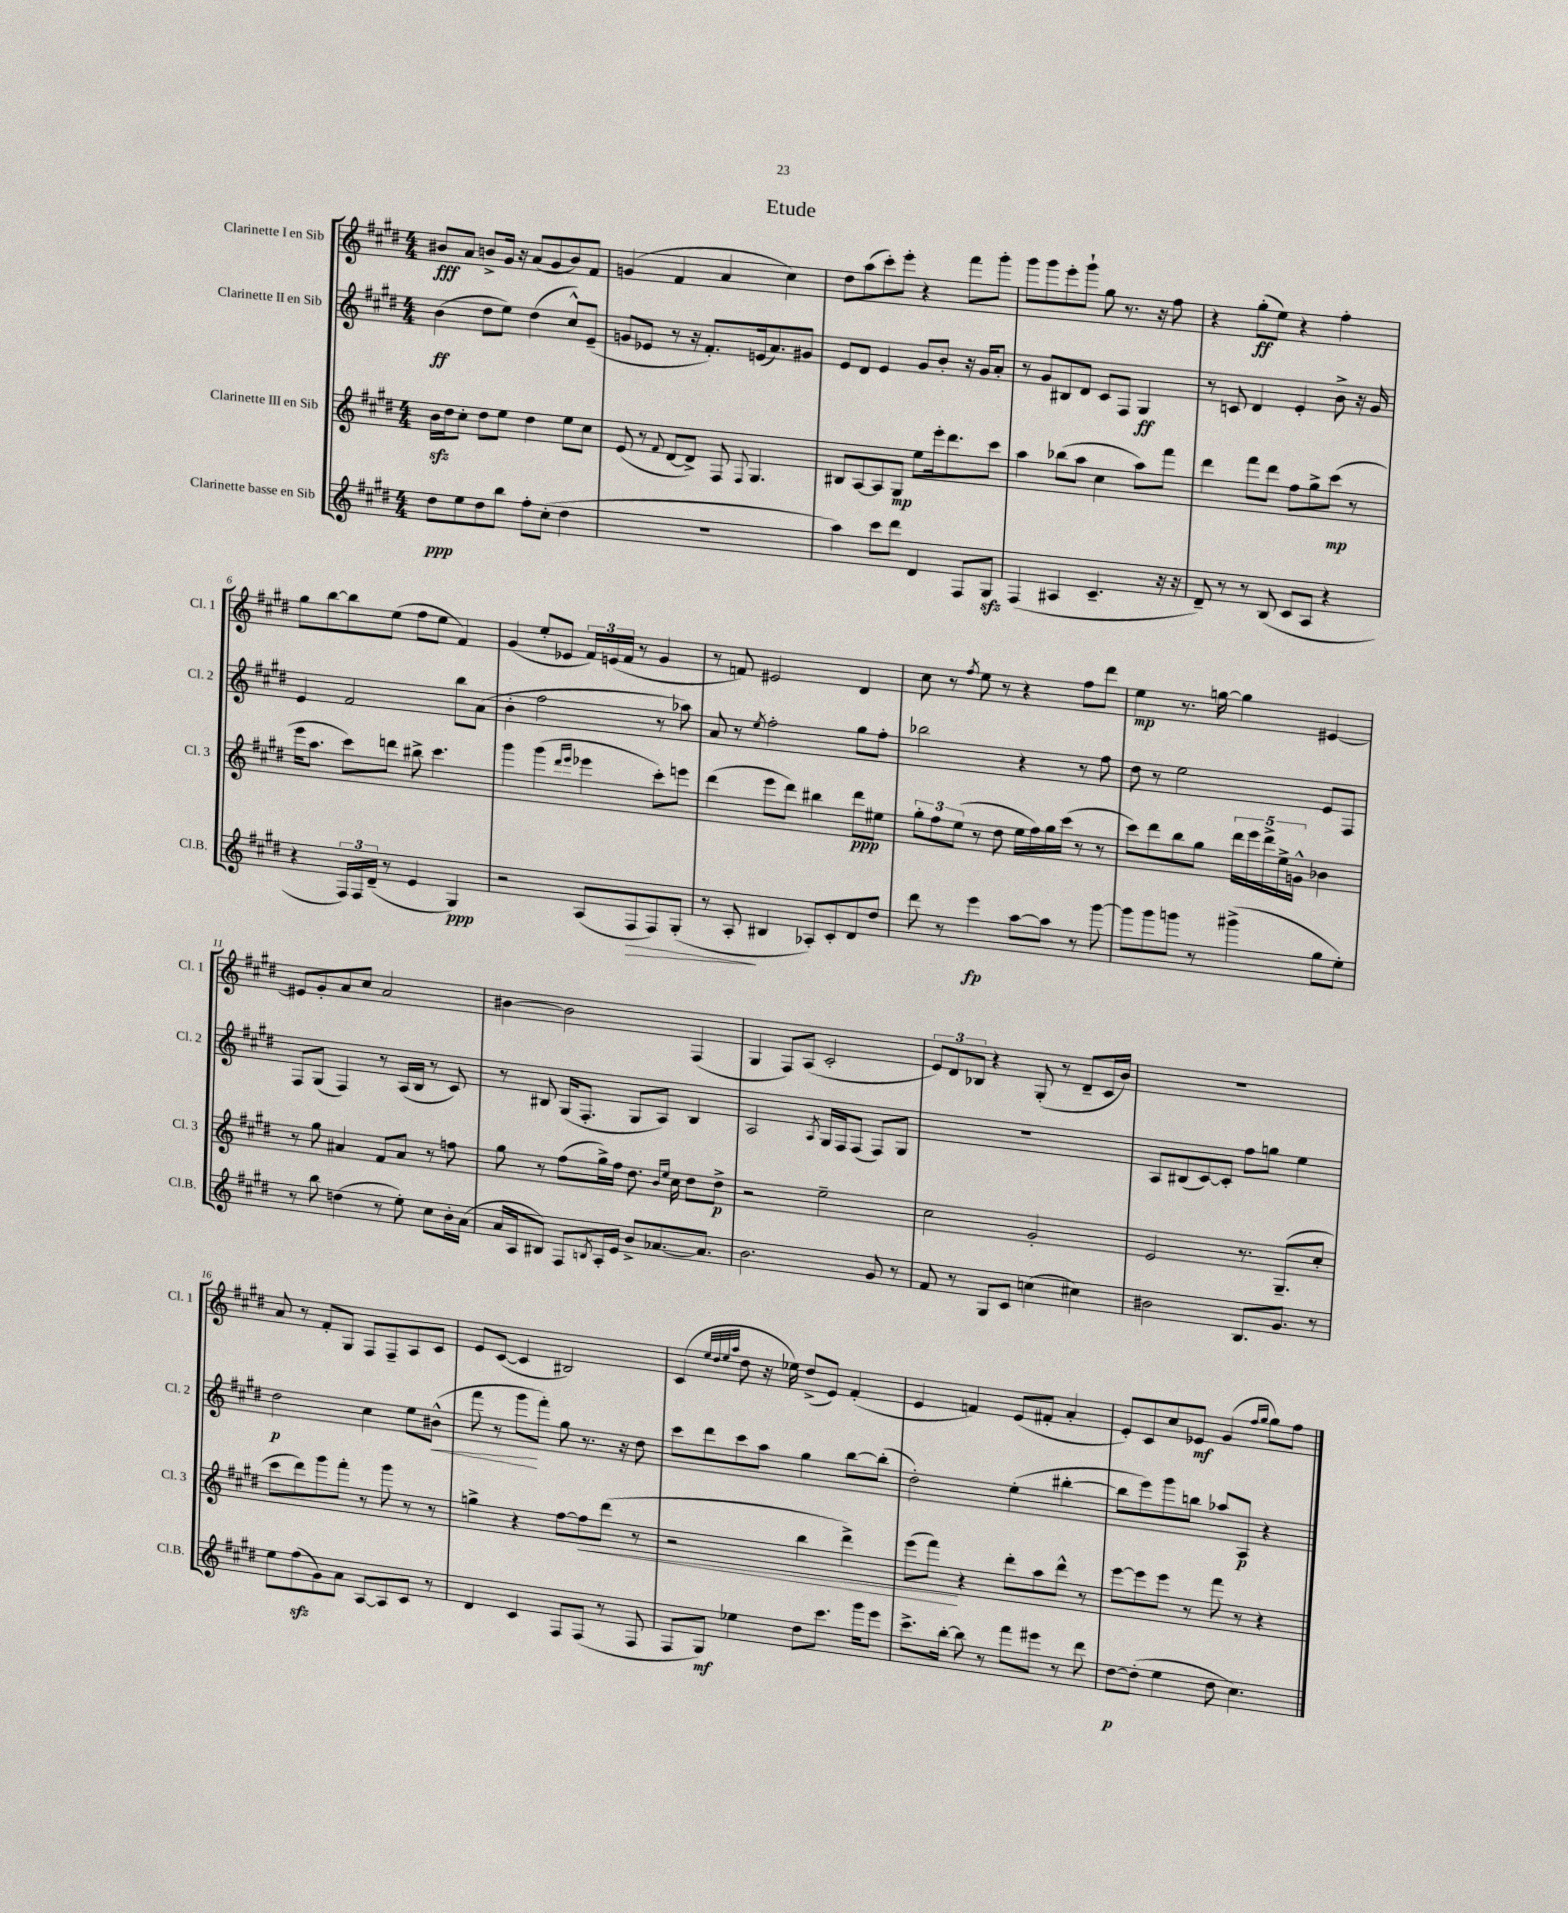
\header { title = "Etude" }
<<
\new StaffGroup <<
\new Staff = "s0" \with { instrumentName = "Clarinette I en Sib" shortInstrumentName = "Cl. 1" } {
    \clef treble \key e \major \numericTimeSignature \time 4/4
    bis'8\fff a'8 b'8-> gis'16 r16 a'8( gis'8 b'8) fis'8 |
    g'4( fis'4 a'4 cis''4) |
    dis''8 a''8( cis'''8-.) e'''8-. r4 fis'''8 gis'''8-. |
    gis'''8 gis'''8 e'''8-. gis'''8-! gis''8 r8. r16 fis''8 |
    r4 gis''8-.\ff( e''8) r4 fis''4-. |
    gis''8 b''8~ b''8 e''8( fis''8 e''8 fis'4) |
    gis'4( e''8-. ees'8 \tuplet 3/2 { fis'16) e'16( fis'16 } r8 gis'4 |
    r8 f'8) eis'2 dis'4 |
    cis''8 r8 \acciaccatura { fis''8 } e''8 r8 r4 fis''8 dis'''8 |
    e''4\mp r8. g''16~ g''4 eis'4~ |
    eis'8 gis'8-. a'8 cis''8 a'2 |
    bis'4~ bis'2 fis4( |
    gis4 fis8) a8( cis'2-. |
    \tuplet 3/2 { e'8) dis'8 bes8 } r4 gis8-.( r8 dis'8-- cis'16 b'16) |
    R1 |
    a'8 r8 fis'8-. gis8 fis8 fis8-- a8 cis'8 |
    e'8 cis'8~( cis'4 bis2) |
    cis'4( \grace { e''32 dis''32 e''32 a''32 } dis''8 r16 ees''16) dis''8->( e'8) fis'4-.( |
    e'4 f'4) e'8( fis'8-. a'4-. |
    e'8-.) cis'8 cis''8 ees'8\mf gis'4( \grace { fis''16 gis''16 } gis''8) fis''8 \bar "|." |
}
\new Staff = "s1" \with { instrumentName = "Clarinette II en Sib" shortInstrumentName = "Cl. 2" } {
    \clef treble \key e \major \numericTimeSignature \time 4/4
    b'4\ff( dis''8 e''8) dis''4( cis''8-^) e'8--( |
    g'8 ees'8 r8 r16 fis'8.-.) e'16( a'8.) gis'8 |
    e'8 dis'8 e'4 gis'8 b'8-. r16 gis'16 a'8-. |
    r8 gis'8 bis8 dis'8 cis'8 fis8 gis4\ff |
    r8 c'8 dis'4 e'4-. b'8-> r16 gis'16 |
    e'4 fis'2 b''8 a'8( |
    b'4-. fis''2 r8 aes''8) |
    a'8 r8 \acciaccatura { e''8 } fis''2-. gis''8 fis''8-. |
    bes''2 r4 r8 fis''8 |
    dis''8 r8 e''2 e'8 fis8 |
    fis8 gis8( fis4) r8 a16( b16 r8 cis'8) |
    r8 bis8 gis16( fis8.-. gis8 a8) bis4 |
    a2 \acciaccatura { a8 } gis16 fis16 fis8( fis8) gis8 |
    R1 |
    a8 bis8( cis'8~) cis'8-. fis''8 g''8 e''4 |
    dis''2\p cis''4 e''8 bis'8-^\<( |
    fis'''8 r8 gis'''8\! fis'''8-.) gis''8 r8. r16 dis''8 |
    cis'''8 dis'''8 cis'''8 a''8 gis''4 b''8~ b''8-.( |
    dis''2-.) e''4-.( bis''4~-. |
    bis''8 e'''8) gis'''8 b''8 aes''8 a8\p r4 \bar "|." |
}
\new Staff = "s2" \with { instrumentName = "Clarinette III en Sib" shortInstrumentName = "Cl. 3" } {
    \clef treble \key e \major \numericTimeSignature \time 4/4
    b'16\sfz dis''16 cis''8-. dis''8 e''8 dis''4 e''8 cis''8 |
    e'8( r8 \appoggiatura { fis'8 } dis'8~ dis'8->) fis8 \appoggiatura { fis8 } gis4. |
    bis8 a8~ a8 gis8\mp e''8 e'''16-. dis'''8. cis'''8 |
    a''4 bes''8( a''8 cis''4 a''8) fis'''8 |
    dis'''4 fis'''8 dis'''8 fis''8 gis''8-> cis'''8\mp( r8 |
    e'''16 a''8. cis'''8) d'''8 bis''8-> cis'''4. |
    gis'''4 gis'''4( \grace { dis'''16 e'''16 } ees'''4 cis'''8-.) e'''8 |
    dis'''4( e'''8 dis'''8) bis''4 dis'''8\ppp eis''8 |
    \tuplet 3/2 { gis''8-. fis''8 e''8( } r8 dis''8 e''16 fis''16) gis''16 cis'''16( r8 r8 |
    cis'''8) dis'''8 b''8 gis''8 \tuplet 5/4 { dis'''16 e'''16 dis'''16-> e''16-> g'16-^ } bes'4 |
    r8 gis''8 ais'4 fis'8 ais'8 r8 f''8 |
    gis''8 r8 fis''8( gis''16->) fis''16 dis''8. \grace { b'16 e''16 } cis''16 dis''8 dis''8->\p |
    r2 e''2-- |
    cis''2 gis'2-. |
    e'2 r8. gis8.--( cis''8-. |
    cis'''8 dis'''8) gis'''8 fis'''8-. r8 gis'''8 r8 r8 |
    g''4-> r4 fis''8~ fis''8\< dis'''8( r8 |
    r2 b''4 dis'''4->) |
    e'''8( fis'''8\!) r4 dis'''8-. a''8 dis'''8-^ r8 |
    e'''8~ e'''8 e'''8 r8 fis'''8 r8 r4 \bar "|." |
}
\new Staff = "s3" \with { instrumentName = "Clarinette basse en Sib" shortInstrumentName = "Cl.B." } {
    \clef treble \key e \major \numericTimeSignature \time 4/4
    dis''8\ppp e''8 dis''8 b''8 fis''8-. cis''8-.( dis''4 |
    R1 |
    a''4) cis'''8 dis'''8 dis'4 fis8 gis8\sfz |
    fis4( ais4 cis'4.-- r16 r16 |
    dis'8--) r8 r8 b8( cis'8 a8 r4 |
    r4 \tuplet 3/2 { fis16) fis16 dis'16--( } r8 e'4 gis4\ppp) |
    r2 a8( fis8\> fis8) gis8-.( |
    r8 a8-.\! bis4 aes8-.) cis'8-. dis'8 dis''8 |
    dis'''8 r8 e'''4\fp a''8~ a''8 r8 gis'''8~ |
    gis'''8 gis'''8 g'''8 r8 gis'''4->( gis''8 e''8-.) |
    r8 b''8 d''4( r8 e''8-.) cis''8 b'16-. a'16( |
    a'16 a16 bis8) fis8 \acciaccatura { b8 } a16-. e'16 b'8-> aes'8.~ aes'8. |
    b'2. gis'8 r8 |
    fis'8 r8 gis8 cis'8 c''4( cis''4) |
    bis'2 b8. gis'8. r8 |
    e''8 fis''8\sfz( gis'8) a'8 a8~ a8 cis'8 r8 |
    dis'4 cis'4 fis8 fis8( r8 fis8 |
    fis8 gis8\mf) ees''4 dis''8 cis'''8. gis'''16 e'''8 |
    cis'''8.-> b''16~-. b''8 r8 fis'''8 eis'''8 r8 dis'''8 |
    dis''8~\p dis''8-.( e''4 dis''8 cis''4.) \bar "|." |
}
>>
>>
